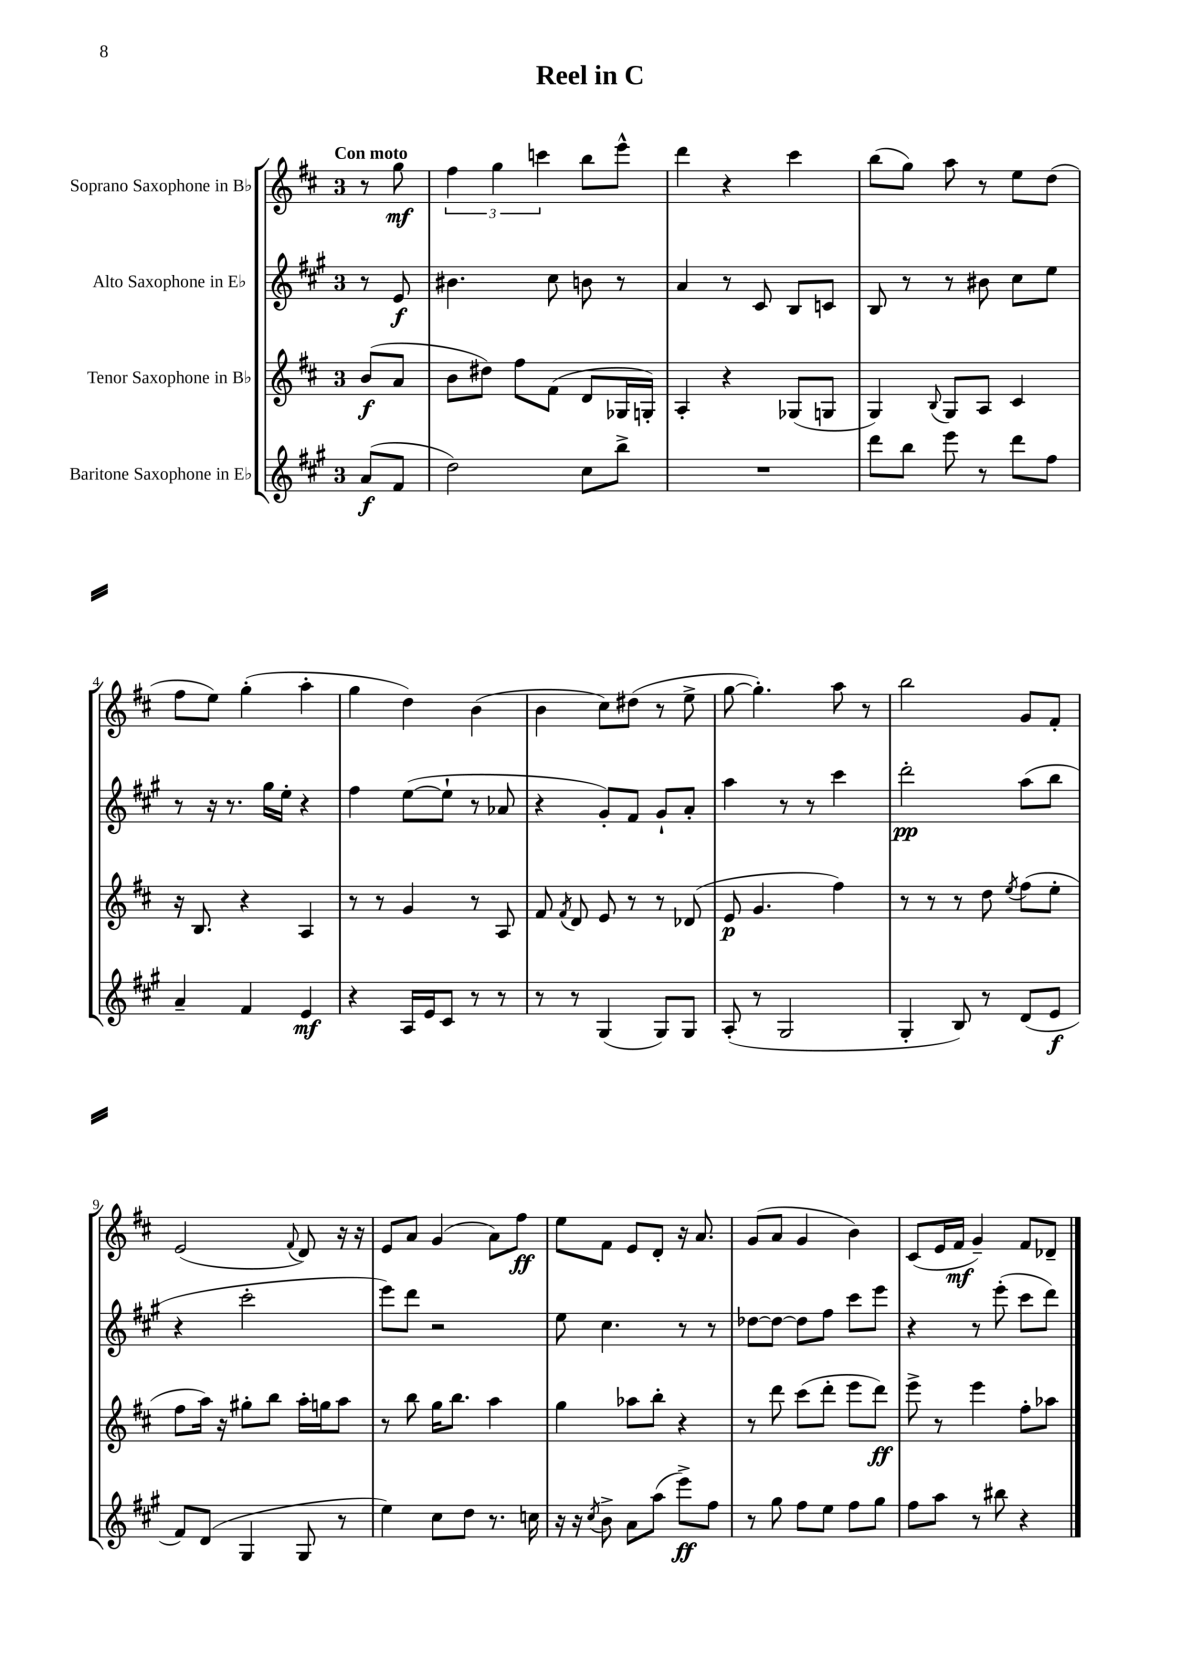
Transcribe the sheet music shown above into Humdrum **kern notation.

**kern	**kern	**kern	**kern
*staff4	*staff3	*staff2	*staff1
*clefG2	*clefG2	*clefG2	*clefG2
*k[f#c#g#]	*k[f#c#]	*k[f#c#g#]	*k[f#c#]
*M3/4	*M3/4	*M3/4	*M3/4
(8a	(8b	8r	8r
8f#	8a	8e	8gg
=	=	=	=
2dd)	8b	4.b#	6ff#
.	8dd#)	.	.
.	.	.	6gg
.	8ff#	.	.
.	.	.	6ccc
.	(8f#	8cc#	.
8cc#	8d	8b	8bb
8bb^	16G-	8r	8eee^^
.	16G')	.	.
=	=	=	=
2.r	4A'	4a	4ddd
.	4r	8r	4r
.	.	8c#	.
.	(8G-	8B	4ccc#
.	8G	8c	.
=	=	=	=
8ddd	4G)	8B	(8bb
8bb	.	8r	8gg)
.	8qqB	.	.
8eee	8G	8r	8aa
8r	8A	8b#	8r
8ddd	4c#	8cc#	8ee
8ff#	.	8ee	(8dd
=	=	=	=
4a~	16r	8r	8ff#
.	8.B	.	.
.	.	16r	8ee)
.	.	8.r	.
4f#	4r	.	(4gg'
.	.	16gg#	.
.	.	16ee'	.
4e	4A	4r	4aa'
=	=	=	=
4r	8r	4ff#	4gg
.	8r	.	.
16A	4g	([8ee	4dd)
16e	.	.	.
8c#	.	8ee`]	.
8r	8r	8r	(4b
8r	8A	8a-	.
=	=	=	=
8r	8f#	4r	4b
.	8qf#	.	.
8r	8d	.	.
(4G#	8e	8g#')	8cc#)
.	8r	8f#	(8dd#
8G#)	8r	8g#`	8r
8G#	(8d-	8a'	8ee^
=	=	=	=
(8A'	8e	4aa	[8gg
8r	4.g	.	4.gg'])
2G#	.	8r	.
.	.	8r	.
.	4ff#)	4ccc#	8aa
.	.	.	8r
=	=	=	=
4G#'	8r	2ddd'	2bb
.	8r	.	.
8B)	8r	.	.
8r	8dd	.	.
.	8qee	.	.
(8d	(8ff#	(8aa	8g
8e	8ee'	8bb	8f#'
=	=	=	=
8f#)	8ff#	4r	(2e
(8d	16aa)	.	.
.	16r	.	.
4G#	8gg#'	2ccc#'	.
.	8bb	.	.
.	.	.	8qqf#
8G#	16aa'	.	8d)
.	16gg	.	.
8r	8aa	.	16r
.	.	.	16r
=	=	=	=
4ee)	8r	8eee)	8e
.	8bb	8ddd	8a
8cc#	16gg	2r	(4g
.	8.bb	.	.
8dd	.	.	.
8.r	4aa	.	8a)
.	.	.	8ff#
16cc	.	.	.
=	=	=	=
16r	4gg	8ee	8ee
16r	.	.	.
8qcc#	.	.	.
8b^	.	4.cc#	8f#
8a	8aa-	.	8e
(8aa	8bb'	.	8d'
8eee^)	4r	8r	16r
.	.	.	8.a
8ff#	.	8r	.
=	=	=	=
8r	8r	[8dd-	(8g
8gg#	8ddd	8dd-_	8a
8ff#	(8ccc#	8dd-]	4g
8ee	8ddd'	8ff#	.
8ff#	8eee	8ccc#	4b)
8gg#	8ddd)	8eee	.
=	=	=	=
8ff#	8eee^	4r	(8c#
8aa	8r	.	16e
.	.	.	16f#
8r	4eee	8r	4g~)
8bb#	.	(8eee'	.
4r	8ff#'	8ccc#	8f#
.	8aa-	8ddd)	8d-~
==	==	==	==
*-	*-	*-	*-
